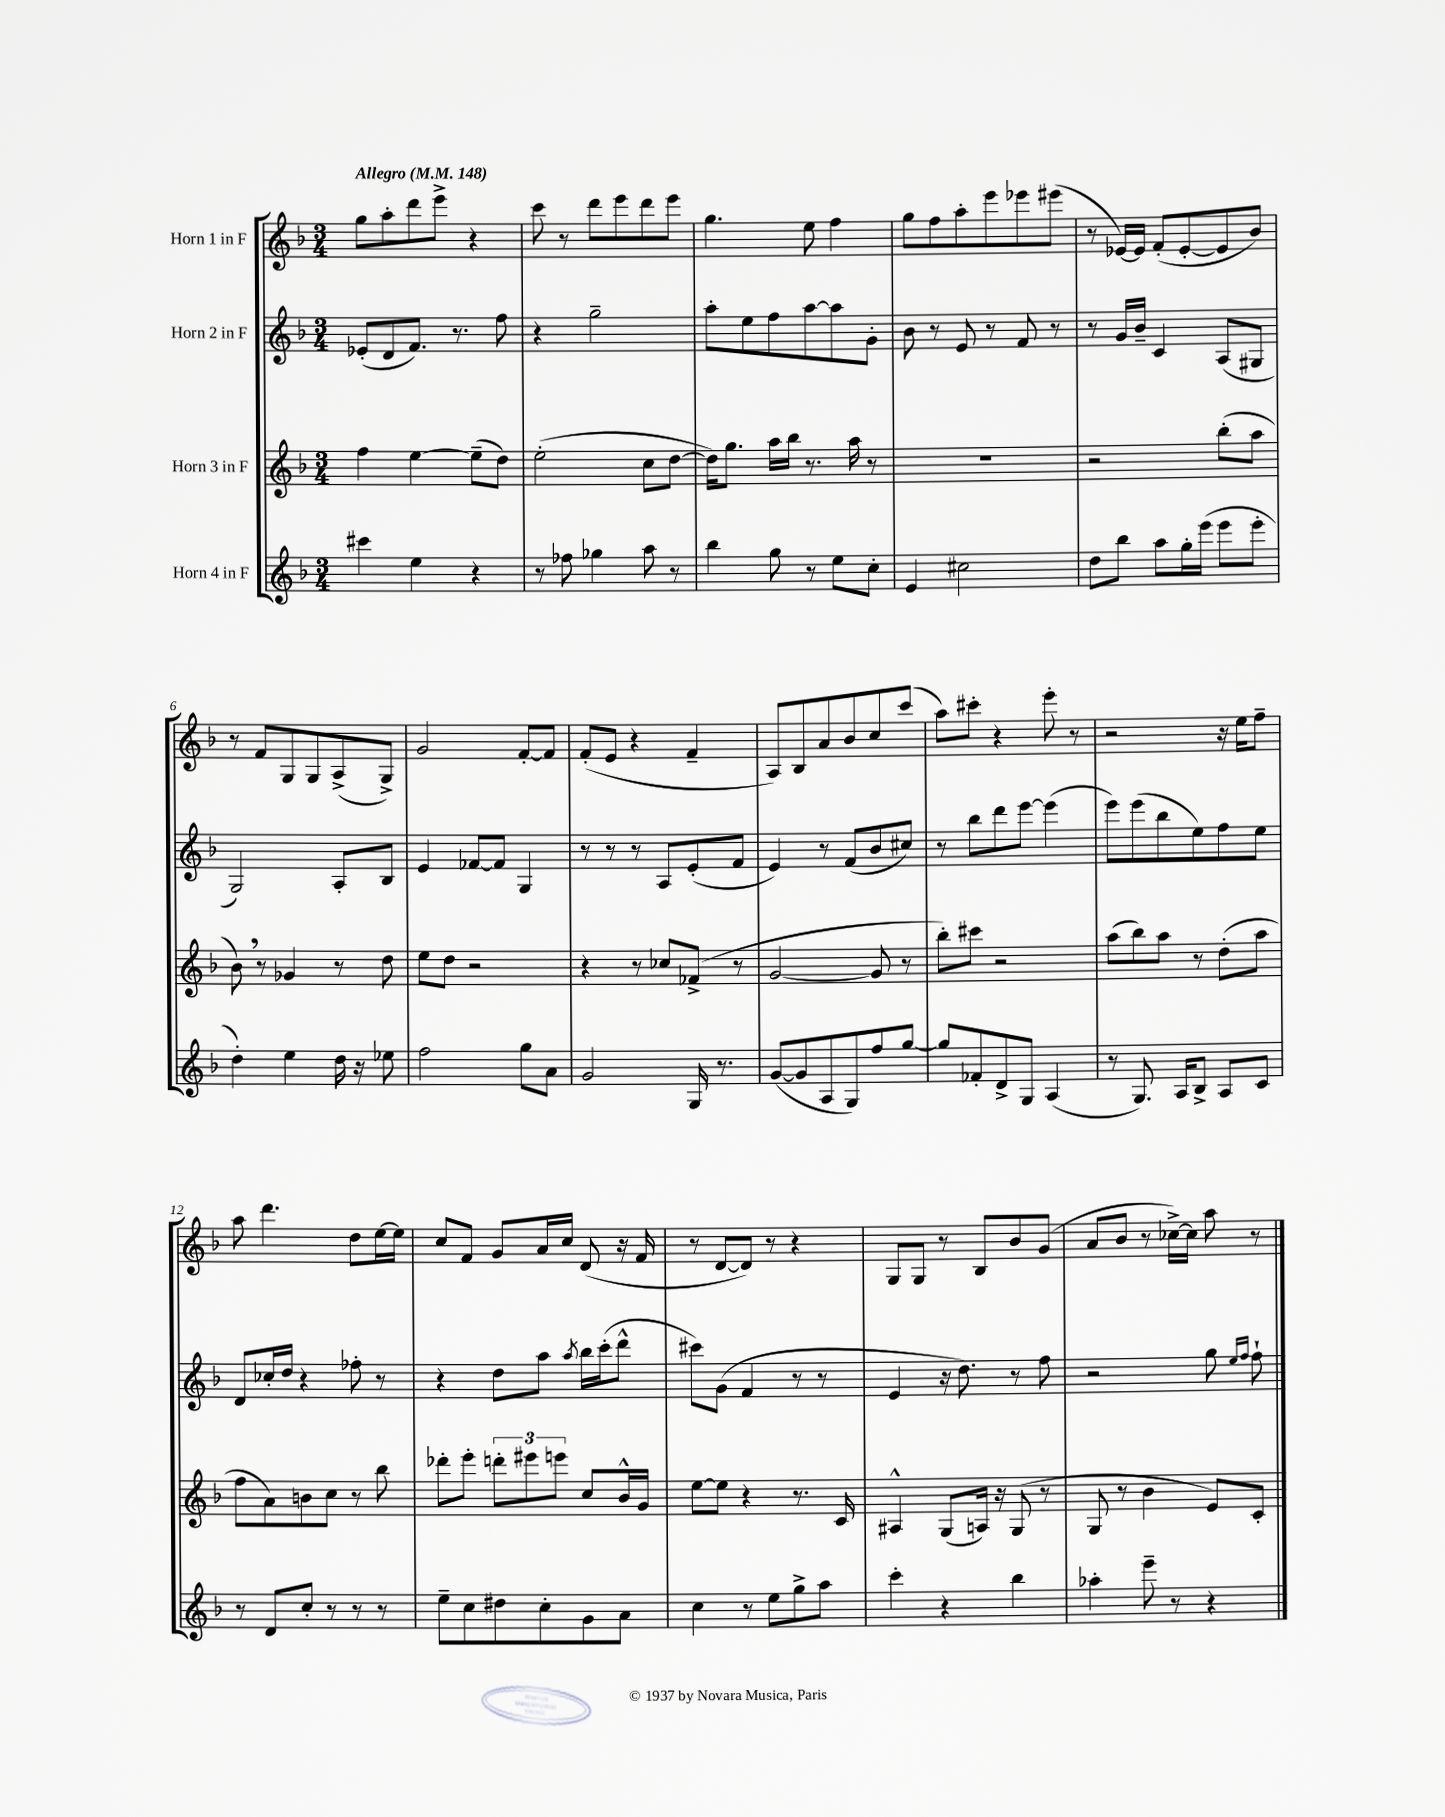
<<
\new StaffGroup <<
\new Staff = "s0" \with { instrumentName = "Horn 1 in F" } {
    \clef treble \key f \major \numericTimeSignature \time 3/4 \tempo "Allegro" 4 = 148
    g''8 a''8-. d'''8 e'''8-> r4 |
    c'''8 r8 d'''8 e'''8 d'''8 e'''8 |
    g''4. e''8 f''4 |
    g''8 f''8 a''8-. e'''8 ees'''8 eis'''8( |
    r8 ees'16~) ees'16 f'8-.( ees'8~-. ees'8 bes'8) |
    r8 f'8 g8 g8 a8->( g8->) |
    g'2 f'8~-. f'8 |
    f'8-.( e'8 r4 f'4-- |
    a8) bes8 a'8 bes'8 c''8 c'''8( |
    a''8) cis'''8-. r4 e'''8-. r8 |
    r2 r16 e''16 f''8-- |
    a''8 d'''4. d''8 e''16~ e''16 |
    c''8 f'8 g'8 a'16 c''16 d'8( r16 f'16 |
    r8 d'8~ d'8) r8 r4 |
    g8 g8 r8 bes8 bes'8 g'8( |
    a'8 bes'8 r8 ces''16~->) ces''16 a''8 r8 \bar "|." |
}
\new Staff = "s1" \with { instrumentName = "Horn 2 in F" } {
    \clef treble \key f \major \numericTimeSignature \time 3/4
    ees'8-.( d'8 f'8.) r8. f''8 |
    r4 g''2-- |
    a''8-. e''8 f''8 a''8~ a''8 g'8-. |
    bes'8 r8 e'8 r8 f'8 r8 |
    r8 g'16 bes'16-- c'4 a8( gis8 |
    g2) a8-. bes8 |
    e'4 fes'8~ fes'8 g4 |
    r8 r8 r8 a8 e'8-.( f'8 |
    e'4) r8 f'8( bes'8 cis''8) |
    r8 bes''8 d'''8 e'''8~ e'''4( |
    e'''8) e'''8( bes''8 e''8) f''8 e''8 |
    d'8 ces''16-. d''16 r4 fes''8-. r8 |
    r4 d''8 a''8 \acciaccatura { a''8 } bes''16 c'''16-.( d'''8-^ |
    cis'''8) g'8( f'4 r8 r8 |
    e'4 r16 d''8.) r8 f''8 |
    r2 g''8 \grace { e''16 f''16 } f''8-! \bar "|." |
}
\new Staff = "s2" \with { instrumentName = "Horn 3 in F" } {
    \clef treble \key f \major \numericTimeSignature \time 3/4
    f''4 e''4~ e''8--( d''8) |
    e''2-.( c''8 d''8~ |
    d''16) g''8. a''16 bes''16 r8. a''16 r8 |
    R2. |
    r2 bes''8-.( a''8 |
    bes'8) \breathe r8 ges'4 r8 d''8 |
    e''8 d''8 r2 |
    r4 r8 ces''8 fes'8->( r8 |
    g'2~ g'8 r8 |
    bes''8-.) cis'''8 r2 |
    a''8( bes''8) a''8 r8 d''8-.( a''8 |
    f''8 a'8) b'8 c''8 r8 bes''8 |
    des'''8-. e'''8-. \tuplet 3/2 { d'''8-. eis'''8 e'''8 } c''8 bes'16-^ g'16 |
    e''8~ e''8 r4 r8. c'16 |
    ais4-^ g8( a16) r16 g8( r8 |
    g8 r8 bes'4 e'8) c'8-. \bar "|." |
}
\new Staff = "s3" \with { instrumentName = "Horn 4 in F" } {
    \clef treble \key f \major \numericTimeSignature \time 3/4
    cis'''4 e''4 r4 |
    r8 fes''8 ges''4 a''8 r8 |
    bes''4 g''8 r8 e''8 c''8-. |
    e'4 cis''2 |
    d''8 bes''8 a''8 g''16-. e'''16( e'''8 e'''8-. |
    d''4-.) e''4 d''16 r16 ees''8 |
    f''2 g''8 a'8 |
    g'2 g16 r8. |
    g'8~( g'8 a8 g8) f''8 g''8~ |
    g''8 fes'8-. d'8-> g8 a4( |
    r8 g8.) a16 bes8-> a8 c'8 |
    r8 d'8 c''8-. r8 r8 r8 |
    e''8-- c''8 dis''8 c''8-. g'8 a'8 |
    c''4 r8 e''8 g''8-> a''8 |
    c'''4-. r4 bes''4 |
    aes''4-. e'''8-- r8 r4 \bar "|." |
}
>>
>>
